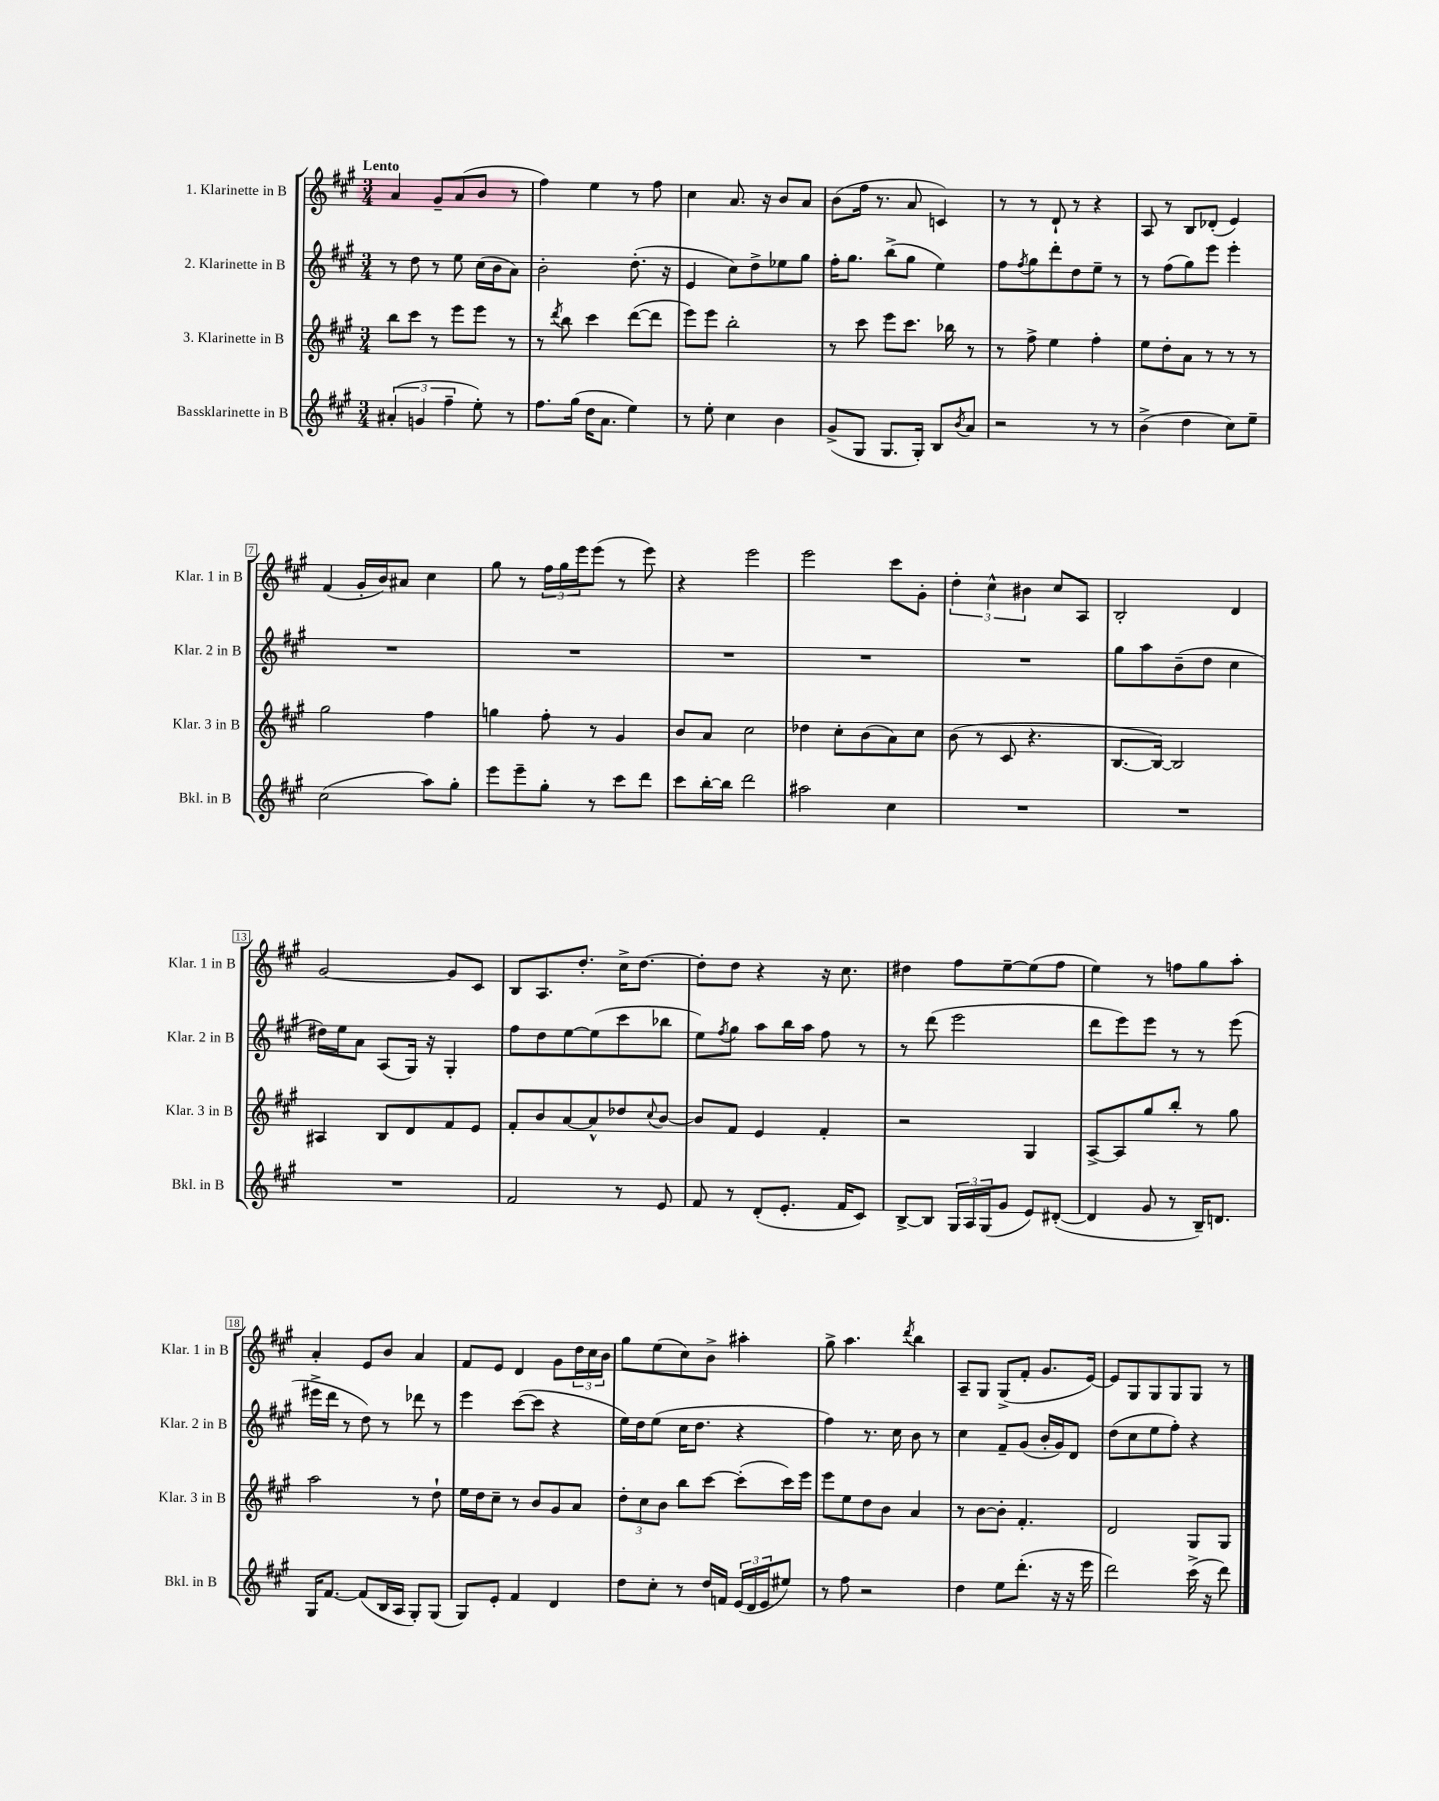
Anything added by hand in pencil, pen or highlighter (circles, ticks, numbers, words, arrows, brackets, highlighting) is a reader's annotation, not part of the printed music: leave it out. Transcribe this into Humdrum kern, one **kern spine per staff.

**kern	**kern	**kern	**kern
*staff4	*staff3	*staff2	*staff1
*clefG2	*clefG2	*clefG2	*clefG2
*k[f#c#g#]	*k[f#c#g#]	*k[f#c#g#]	*k[f#c#g#]
*M3/4	*M3/4	*M3/4	*M3/4
(6a#'/	8bb\L	8r	4a/
.	8ccc#\J	8dd\	.
6g/	.	.	.
.	8r	8r	8g#~/L
6ff#~\	.	.	.
.	8eee\L	8ee\	(8a/
8ee'\)	8eee\J	(16cc#\LL	8b/J
.	.	16b\J	.
8r	8r	8a\J)	8r
=	=	=	=
8.ff#\L	8r	2b'\	4ff#\)
.	8qddd/	.	.
.	8bb\	.	.
(16gg#\Jk	.	.	.
16dd\LK	4ccc#\	.	4ee\
8.a\J	.	.	.
4ee\)	([8ddd\L	(8.dd'\	8r
.	8ddd\]J	.	8ff#\
.	.	16r	.
=	=	=	=
8r	8eee\L)	4e/	4cc#\
8ee'\	8eee\J	.	.
4cc#\	2bb'\	8cc#\L)	8.a/
.	.	8dd^\	.
.	.	.	16r
4b\	.	8ee-\	8b/L
.	.	8gg#\J	8a/J
=	=	=	=
(8g#^/L	8r	16ff#'\LK	(8b\L
.	.	8.gg#\J	.
8G#/J	8ccc#\	.	16ff#\Jk
.	.	.	8.r
8.G#/L	8eee\L	(8bb^\L	.
.	8.ccc#\J	8gg#\J	8a/
16G#'/Jk)	.	.	.
8B/L	.	4ee\)	4c/)
.	16bb-\	.	.
8qb/	.	.	.
8a/J	8r	.	.
=	=	=	=
2r	8r	8ff#\L	8r
.	.	8qff#/	.
.	8ff#^\	8gg#\	8r
.	4ee\	8ddd'\	8d`/
.	.	8dd\	8r
8r	4ff#'\	8ee~\J	4r
8r	.	8r	.
=	=	=	=
(4b^\	8ee\L	8r	8A/
.	8dd'\	(8ff#\L	8r
4dd\	8a\J	8gg#\)	8B/L
.	8r	8eee\J	(8d-'/J
8cc#\L)	8r	4eee'\	4e/)
8ee~\J	8r	.	.
=	=	=	=
(2cc#\	2gg#\	2.r	(4f#/
.	.	.	16g#'/LL
.	.	.	16b/J)
.	.	.	8a#/J
8aa\L)	4ff#\	.	4cc#\
8gg#'\J	.	.	.
=	=	=	=
8eee\L	4gg\	2.r	8gg#\
8eee~\	.	.	8r
8gg#'\J	8ff#'\	.	24ff#\LL
.	.	.	24gg#\
.	.	.	24eee\J
8r	8r	.	(8eee\J
8ccc#\L	4g#/	.	8r
8ddd\J	.	.	8eee\)
=	=	=	=
8ccc#\L	8b/L	2.r	4r
[16bb'\L	8a/J	.	.
16bb\]JJ	.	.	.
2ddd\	2cc#\	.	2eee\
=	=	=	=
2aa#\	4dd-\	2.r	2eee\
.	8cc#'\L	.	.
.	(8b\	.	.
4cc#\	8a\)	.	8ccc#\L
.	8cc#\J	.	8g#'\J
=	=	=	=
2.r	(8b\	2.r	6dd'\
.	8r	.	.
.	.	.	6cc#^^\
.	8c#/	.	.
.	.	.	6b#\
.	4.r	.	.
.	.	.	8cc#/L
.	.	.	8A/J
=	=	=	=
2.r	[8.B/L	8gg#\L	2B'/
.	.	8aa\	.
.	16B/_Jk)	.	.
.	2B/]	(8b~\	.
.	.	8dd\J	.
.	.	4cc#\	4d/
=	=	=	=
2.r	4A#/	16dd#\LL)	[2g#/
.	.	16ee\J	.
.	.	8a\J	.
.	8B/L	(8A/L	.
.	8d/	16G#/Jk)	.
.	.	16r	.
.	8f#/	4G#'/	8g#/]L
.	8e/J	.	8c#/J
=	=	=	=
2f#/	8f#'/L	8ff#\L	8B/L
.	8b/	8dd\	8.A/
.	[8a/	[8ee\	.
.	.	.	8.dd'/J
.	8a^^/]	(8ee\]	.
8r	8dd-/	8ccc#\	16cc#^\LK
.	.	.	[8.dd\J
.	8qqcc#/	.	.
8e/	[8b/J	8bb-\J	.
=	=	=	=
8f#/	8b/]L	8ee\L)	8dd'\]L
.	.	8qff#/	.
8r	8f#/J	8gg#\J	8dd\J
(8d'/L	4e/	8aa\L	4r
8.e'/J	.	16bb\L	.
.	.	16aa\JJ	.
.	4f#'/	8ff#\	16r
16f#/LK	.	.	8.cc#\
8c#/J)	.	8r	.
=	=	=	=
[8B^/L	2r	8r	4dd#\
8B/]J	.	(8ddd\	.
24G#/LL	.	2eee\	8ff#\L
24A/	.	.	.
(24G#/J	.	.	.
8g#/J	.	.	[8ee~\
8e/L)	4G#/	.	(8ee\]
([8d#'/J	.	.	8ff#\J
=	=	=	=
4d#/]	[8A^/L	8ddd\L	4ee\)
.	8A/]	8eee\)	.
8g#/	8gg#/	8eee\J	8r
8r	8bb'/J	8r	8ff\L
16B~/LK)	8r	8r	8gg#\
8.d/J	.	.	.
.	8gg#\	(8eee\	8aa'\J
=	=	=	=
16G#/LK	2aa\	16eee#^\LL	4a'/
[8.f#/J	.	16ddd\JJ	.
.	.	8r	.
(8f#/]L	.	8dd\)	8e/L
16B/L	.	8r	8b/J
16A/JJ	.	.	.
8G#'/L)	8r	8ddd-\	4a/
(8G#/J	8dd`\	8r	.
=	=	=	=
8G#/L)	16ee\LL	4eee\	8f#/L
.	16dd\J	.	.
8e'/J	8cc#~\J	.	8e/J
4f#/	8r	([8ccc#\L	4d/
.	8b/L	8ccc#\]J	.
4d/	8g#/	4r	8g#\L
.	8a/J	.	24dd\L
.	.	.	24cc#\
.	.	.	24b\JJ
=	=	=	=
8dd\L	12dd'\L	16ee\LL)	8gg#\L
.	.	16dd\J	.
.	12cc#\	.	.
8cc#'\J	.	(8ee\J	(8ee\
.	12b\J	.	.
8r	8bb\L	16cc#\LK	8cc#\)
.	.	8.dd\J	.
16dd/LL	[8ccc#\J	.	8b^\J
16f/JJ	.	.	.
(24e/LL	(8ccc#'\]L	4r	4aa#'\
24d/	.	.	.
24e/J	.	.	.
8ee#/J)	16ccc#\L)	.	.
.	16eee\JJ	.	.
=	=	=	=
8r	8eee\L	4ff#\)	8gg#^\
8ff#\	8ee\	.	4.aa\
2r	8dd\	8.r	.
.	8b\J	.	.
.	.	16cc#\	.
.	.	.	8qddd/
.	4a/	8b\	4bb\
.	.	8r	.
=	=	=	=
4dd\	8r	4cc#\	8A~/L
.	[8b\L	.	8G#/J
8ee\L	8b'\]J	8f#~/L	(8G#^/L
(8.ddd'\J	4.f#'/	(8g#/J	8f#'/J
.	.	16b'/LL	8.g#/L
16r	.	16g#/J)	.
16r	.	8d/J	.
16eee\	.	.	[16e/Jk)
=	=	=	=
2ddd\)	2d/	(8dd\L	8e/]L
.	.	8cc#\	8G#/
.	.	8ee\	8G#/
.	.	8ff#'\J)	8G#/
(16ccc#^\	8G#/L	4r	8G#/J
16r	.	.	.
8ddd\)	8G#/J	.	8r
==	==	==	==
*-	*-	*-	*-
